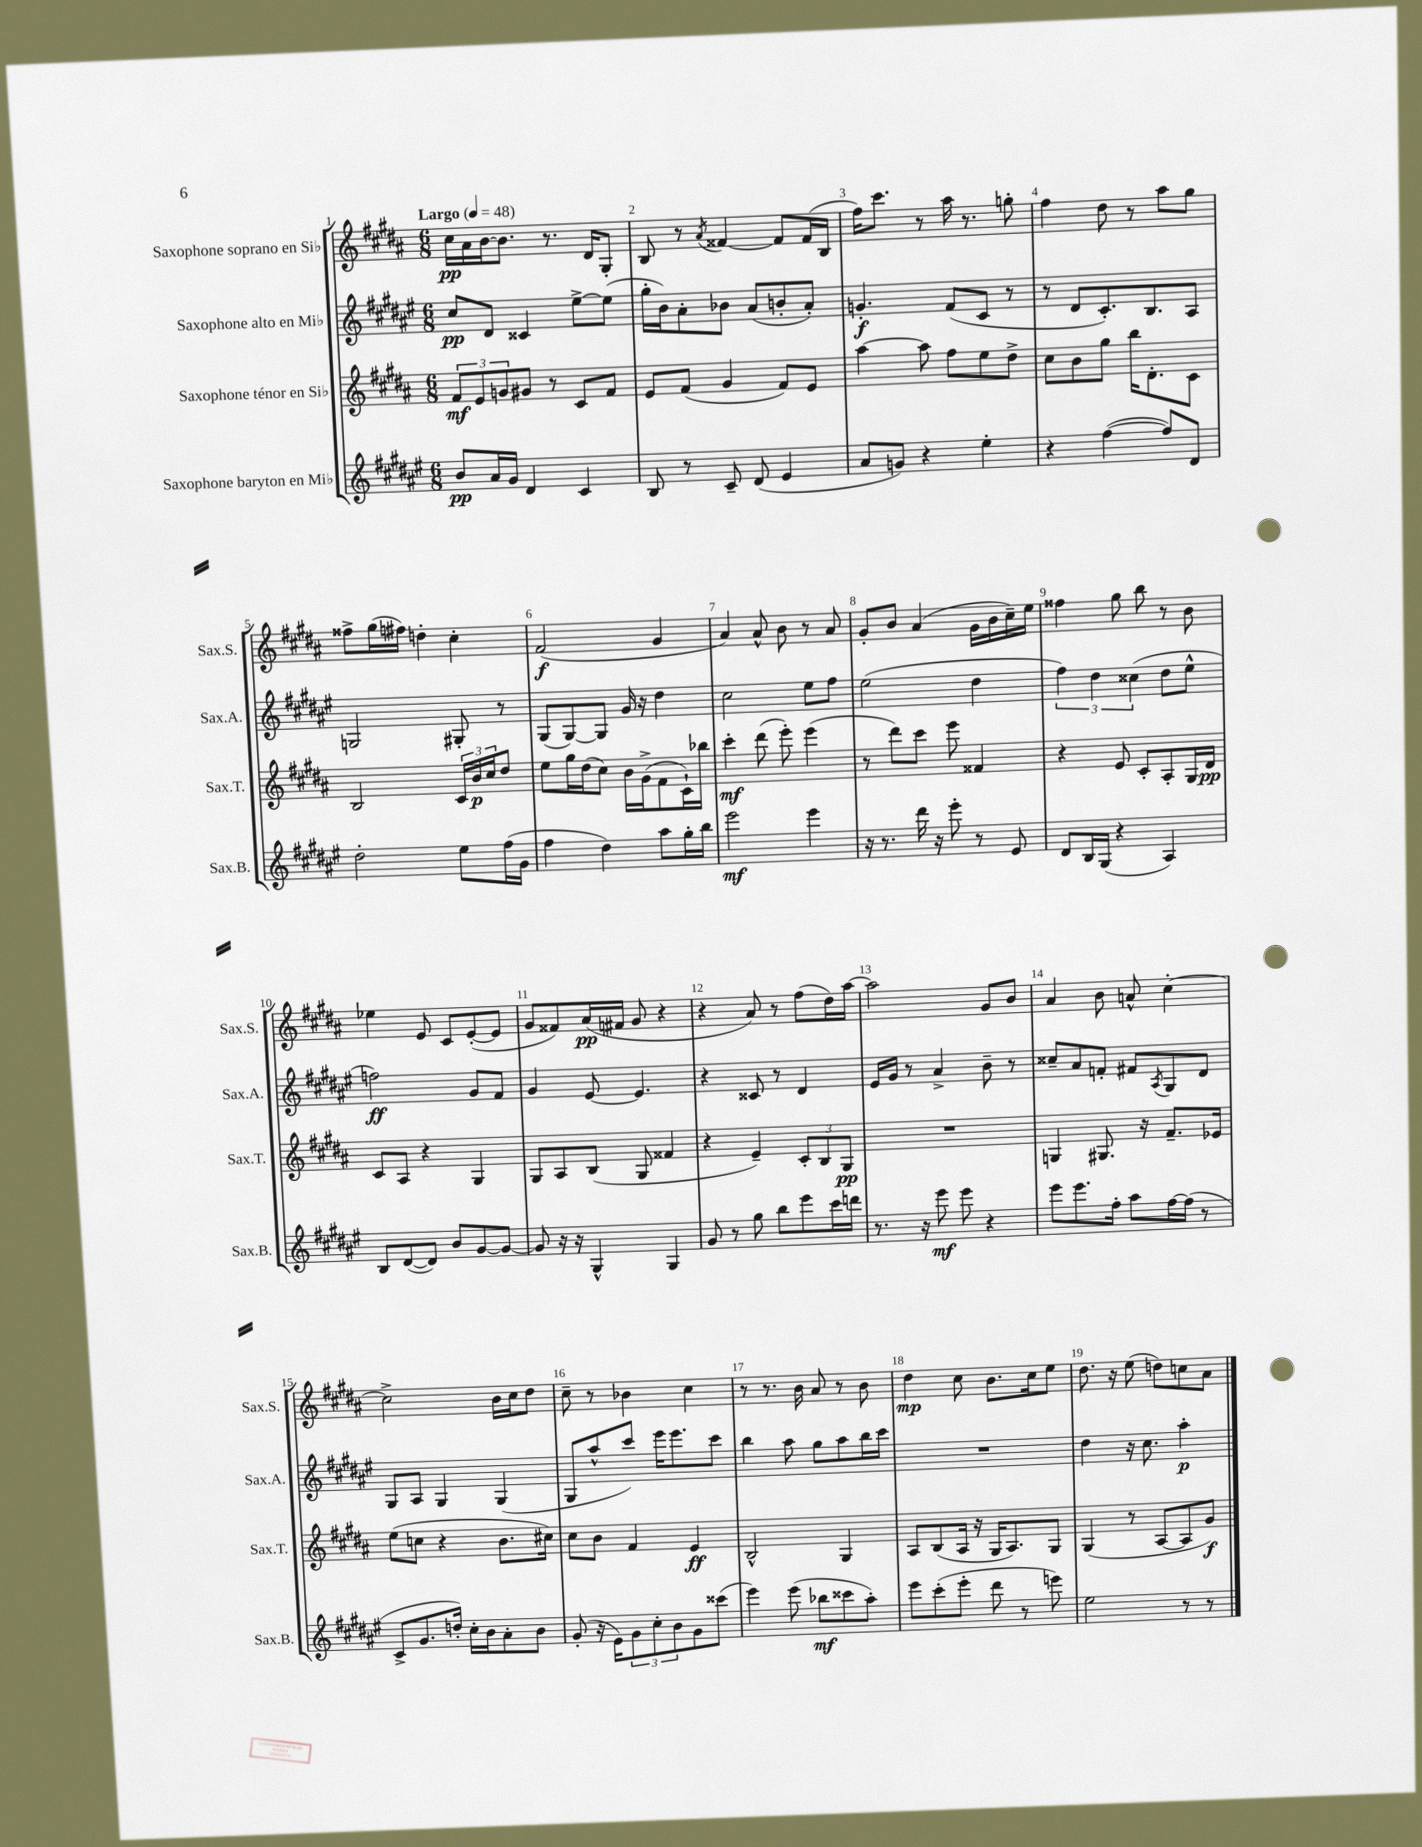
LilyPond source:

<<
\new StaffGroup <<
\new Staff = "s0" \with { instrumentName = "Saxophone soprano en Sib" shortInstrumentName = "Sax.S." } {
    \clef treble \key b \major \numericTimeSignature \time 6/8 \tempo "Largo" 4 = 48
    cis''16\pp ais'16 b'16~ b'8. r8. dis'16 gis8-. |
    b8 r8 \acciaccatura { ais'8 } fisis'4~ fisis'8 fisis'16( b16 |
    fis''16) cis'''8. r8 ais''16 r8. g''8-. |
    fis''4 dis''8 r8 ais''8 gis''8 |
    fisis''8-> gis''16( fis''16) d''4-. cis''4-. |
    fis'2\f( gis'4 |
    ais'4) ais'8-^ b'8 r8 ais'8 |
    gis'8-. b'8 ais'4( gis'16 b'16 cis''16--) e''16 |
    fisis''4 gis''8 b''8 r8 b'8 |
    ees''4 e'8 cis'8 e'8~-.( e'8 |
    gis'8 fisis'8) ais'16\pp( fis'16 gis'8 r4 |
    r4 ais'8) r8 fis''8( dis''16) ais''16~ |
    ais''2 gis'8 b'8 |
    ais'4 b'8 a'8-^ cis''4~-. |
    cis''2-> b'16 cis''16 dis''8 |
    cis''8-- r8 bes'4 cis''4 |
    r8 r8. b'16 ais'8 r8 b'8 |
    dis''4\mp cis''8 b'8. cis''16 e''8 |
    dis''8. r16 e''8( d''8) c''8 ais'8 \bar "|." |
}
\new Staff = "s1" \with { instrumentName = "Saxophone alto en Mib" shortInstrumentName = "Sax.A." } {
    \clef treble \key fis \major \numericTimeSignature \time 6/8
    cis''8\pp dis'8 cisis'4 eis''8~-> eis''8( |
    gis''16-. b'16) ais'8-. bes'8 ais'8( b'8-. ais'8-.) |
    g'4.-.\f fis'8( cis'8 r8 |
    r8 dis'8 cis'8.-.) b8. ais8 |
    g2 gis8-. r8 |
    gis8( gis8~) gis8 gis'16 r16 dis''4 |
    cis''2 eis''8 fis''8 |
    eis''2( dis''4 |
    \tuplet 3/2 { fis''4) dis''4 cisis''4( } dis''8 eis''8-^ |
    f''2\ff) gis'8 fis'8 |
    gis'4 eis'8~ eis'4. |
    r4 cisis'8 r8 dis'4 |
    eis'16 gis'16 r8 ais'4-> b'8-- r8 |
    cisis''8-- ais'8 f'8-. fis'8 \acciaccatura { ais8 } gis8 dis'8 |
    gis8 ais8 gis4 gis4( |
    gis8 ais''8-^ cis'''8) eis'''16 eis'''8. cis'''8 |
    b''4 ais''8 gis''8 ais''8 b''16 cis'''16 |
    R2. |
    dis''4 r16 cis''8. ais''4-.\p \bar "|." |
}
\new Staff = "s2" \with { instrumentName = "Saxophone ténor en Sib" shortInstrumentName = "Sax.T." } {
    \clef treble \key b \major \numericTimeSignature \time 6/8
    \tuplet 3/2 { fis'8\mf e'8 g'8 } gis'8 r8 cis'8 fis'8 |
    e'8 fis'8( gis'4 fis'8) e'8 |
    ais''4~ ais''8 fis''8 e''8 dis''8-> |
    cis''8 b'8 gis''8 b''16 dis'8.-. cis'8 |
    b2 \tuplet 3/2 { cis'16 b'16\p cis''16 } dis''8 |
    e''8 gis''16 dis''16( cis''8) b'16 gis'16->( fis'8 cis'16-!) bes''16 |
    cis'''4-.\mf dis'''8( e'''8-.) e'''4( |
    r8 dis'''8) cis'''8 e'''8 fisis'4 |
    r4 e'8 cis'8-. ais8-. gis16 dis'16\pp |
    cis'8 ais8 r4 gis4 |
    gis8 ais8 b8( gis8 fisis'4 |
    r4 e'4--) \tuplet 3/2 { cis'8-. b8 gis8\pp } |
    R2. |
    g4 gis8. r16 fis'8.-- ees'16 |
    e''8( c''8 r4 b'8. cis''16) |
    cis''8 b'8 fis'4 e'4\ff |
    b2-^ gis4 |
    ais8 b8( ais16 r16 gis16 ais8.) gis8 |
    gis4( r8 ais8~ ais8 gis'8\f) \bar "|." |
}
\new Staff = "s3" \with { instrumentName = "Saxophone baryton en Mib" shortInstrumentName = "Sax.B." } {
    \clef treble \key fis \major \numericTimeSignature \time 6/8
    b'8\pp ais'16 gis'16 dis'4 cis'4 |
    b8 r8 cis'8-- dis'8( eis'4 |
    ais'8 g'8) r4 eis''4-. |
    r4 fis''4~( fis''8) dis'8 |
    dis''2-. eis''8 fis''16( gis'16 |
    fis''4 dis''4) ais''8 gis''16-. b''16 |
    eis'''2\mf eis'''4 |
    r16 r8. dis'''16 r16 eis'''8-. r8 eis'8 |
    dis'8 b16 gis16( r4 ais4) |
    b8 dis'8~( dis'8) b'8 gis'8~ gis'8~ |
    gis'8 r16 r16 gis4-^ gis4 |
    gis'8 r8 gis''8 b''8 eis'''8 cis'''16 d'''16 |
    r8. r16 eis'''8\mf eis'''8 r4 |
    eis'''8 eis'''8. fis''16-. ais''8 fis''16~ fis''16( r8 |
    cis'8-> gis'8. d''16-.) cis''16-. b'16 ais'8-. b'8 |
    gis'8-.( r16 eis'16) \tuplet 3/2 { gis'8 cis''8-. b'8 } gis'8 cisis'''8( |
    eis'''4) eis'''8( bes''8\mf cisis'''8 ais''8-.) |
    eis'''8 cis'''8-.( eis'''8-. dis'''8 r8 e'''8) |
    eis''2 r8 r8 \bar "|." |
}
>>
>>
\layout { \context { \Score \override BarNumber.break-visibility = ##(#f #t #t) barNumberVisibility = #all-bar-numbers-visible } }
